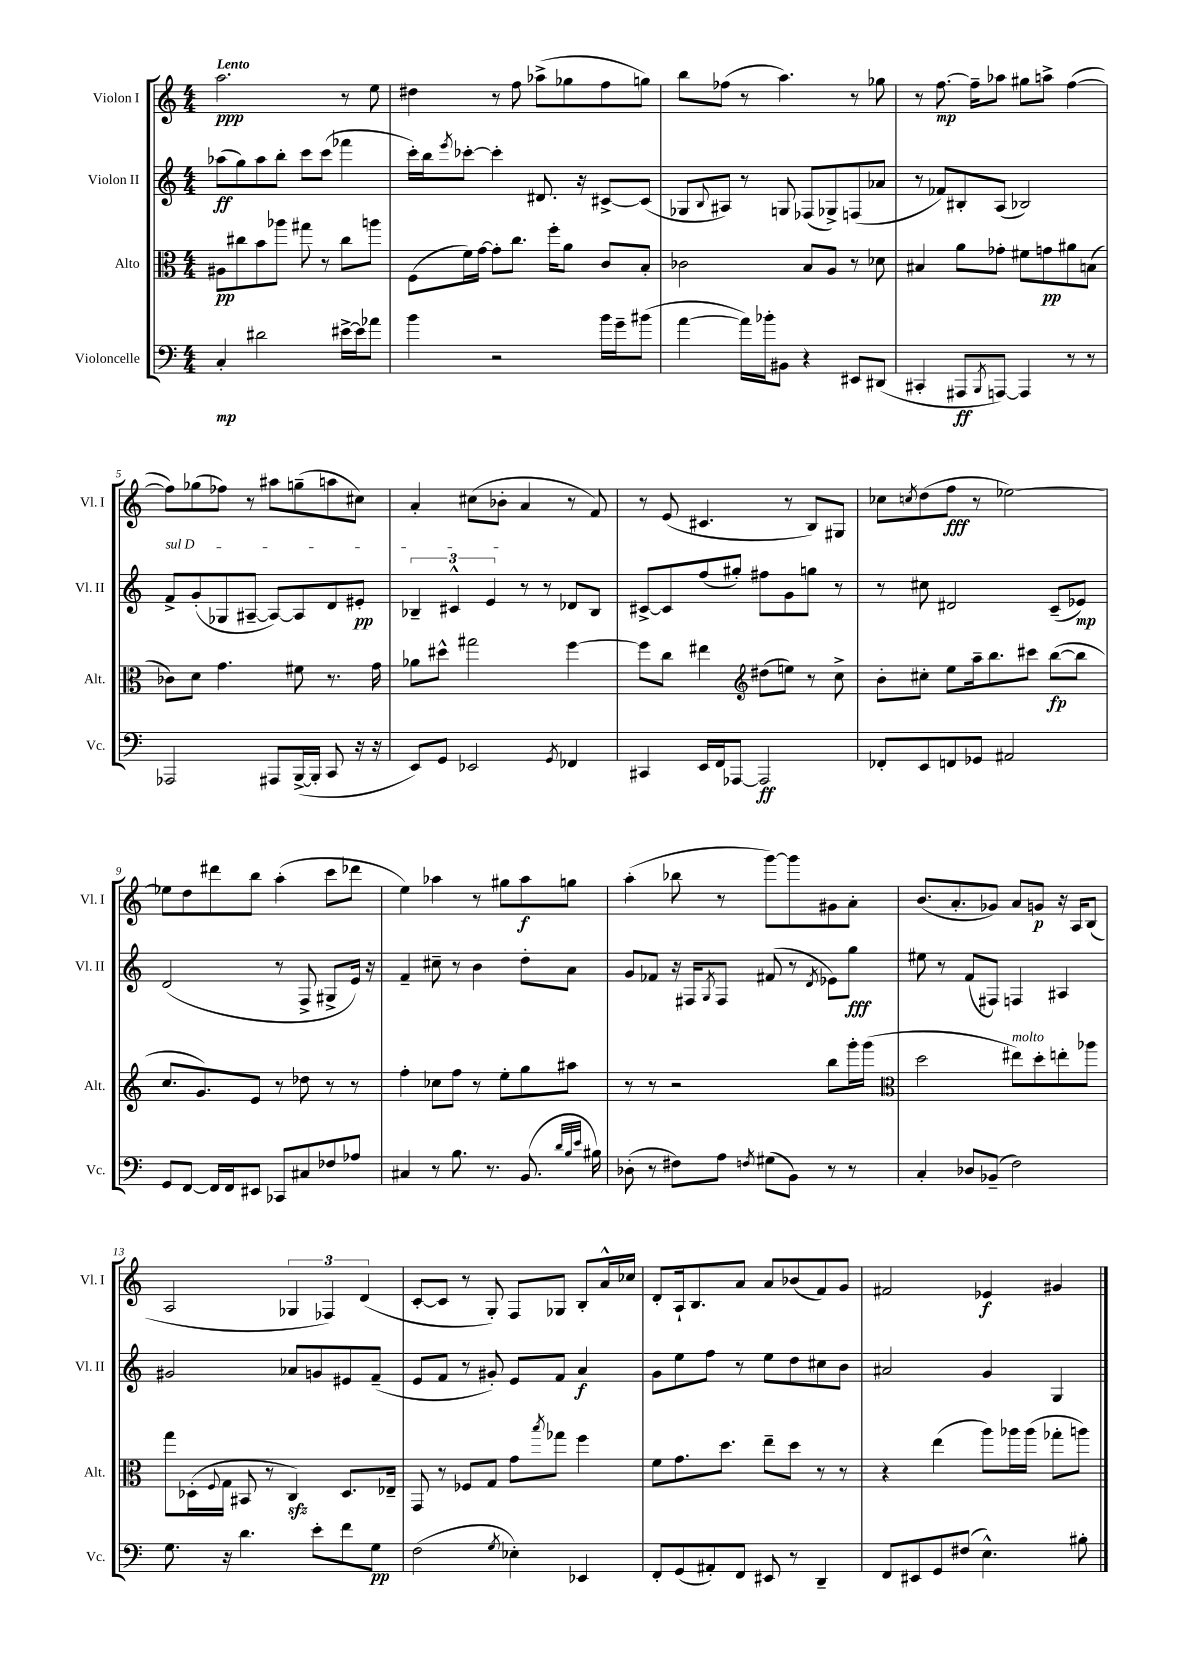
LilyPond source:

<<
\new StaffGroup <<
\new Staff = "s0" \with { instrumentName = "Violon I" shortInstrumentName = "Vl. I" } {
    \clef treble \key c \major \numericTimeSignature \time 4/4 \tempo "Lento"
    a''2.\ppp r8 e''8 |
    dis''4 r8 f''8 aes''8->( ges''8 f''8 g''8) |
    b''8 fes''8( r8 a''4.) r8 ges''8 |
    r8 f''8.~\mp f''16-- aes''8 gis''8 a''8-> f''4~( |
    f''8) ges''8( fes''8) r8 ais''8 g''8--( a''8 cis''8) |
    a'4-. cis''8( bes'8-. a'4 r8 f'8) |
    r8 e'8( cis'4. r8 b8) gis8 |
    ces''8 \acciaccatura { c''8 } d''8( f''8\fff r8 ees''2~) |
    ees''8 d''8 dis'''8 b''8 a''4-.( c'''8 des'''8 |
    e''4) aes''4 r8 gis''8 aes''8\f g''8 |
    a''4-.( bes''8 r8 g'''8~) g'''8 gis'8 a'8-. |
    b'8.( a'8.-. ges'8) a'8 g'8\p r16 a16 b8( |
    a2 \tuplet 3/2 { ges4 fes4) d'4( } |
    c'8~-. c'8 r8 g8-.) f8 ges8 b8-. a'16-^ ces''16 |
    d'8-. a16-! b8. a'8 a'8 bes'8( f'8) g'8 |
    fis'2 ees'4\f gis'4 \bar "|." |
}
\new Staff = "s1" \with { instrumentName = "Violon II" shortInstrumentName = "Vl. II" } {
    \clef treble \key c \major \numericTimeSignature \time 4/4
    aes''8\ff( g''8) aes''8 b''8-. c'''8 c'''8( fes'''4 |
    c'''16-.) b''16 \acciaccatura { e'''8 } ces'''8~-. ces'''4-. dis'8. r16 cis'8~-> cis'8( |
    ges8 \appoggiatura { b8 } ais8) r8 g8 fes8( ges8->) f8( aes'8 |
    r8 fes'8) bis8-. a8( bes2) |
    \once \override TextSpanner.bound-details.left.text = \markup { \italic "sul D" } f'8->\startTextSpan g'8-.( ges8 ais8~-- ais8~) ais8 d'8 eis'8-.\pp |
    \tuplet 3/2 { bes4-- cis'4-^ e'4\stopTextSpan } r8 r8 des'8 bes8 |
    cis'8~-> cis'8 f''8( gis''8-.) fis''8 g'8 g''8 r8 |
    r8 cis''8 dis'2 c'8--( ees'8\mp) |
    d'2( r8 f8-> gis8-> e'16) r16 |
    f'4-- cis''8-- r8 b'4 d''8-. a'8 |
    g'8 fes'8 r16 fis16 \acciaccatura { g8 } fis8 fis'8( r8 \acciaccatura { d'8 } ees'8) g''8\fff |
    eis''8 r8 f'8( fis8) f4 ais4 |
    gis'2 aes'8 g'8 eis'8 f'8--( |
    e'8 f'8 r8 gis'8-.) e'8 f'8 a'4\f |
    g'8 e''8 f''8 r8 e''8 d''8 cis''8 b'8 |
    ais'2 g'4 g4 \bar "|." |
}
\new Staff = "s2" \with { instrumentName = "Alto" shortInstrumentName = "Alt." } {
    \clef alto \key c \major \numericTimeSignature \time 4/4
    ais8\pp cis''8 b'8 aes''8 gis''8 r8 cis''8 a''8 |
    f8( f'16) g'16~ g'8-. c''8. f''16-. a'8 c'8 b8-. |
    ces'2 b8 a8 r8 des'8 |
    bis4 a'8 ges'8-. fis'8 g'8\pp ais'8 b8( |
    ces'8) d'8 g'4. fis'8 r8. g'16 |
    aes'8 dis''8-^ gis''2 f''4~ |
    f''8 c''8 eis''4 \clef treble dis''8( e''8) r8 c''8-> |
    b'8-. cis''8-. e''8 a''16-- b''8. cis'''8 b''8~\fp( b''8 |
    c''8. g'8.) e'8 r8 des''8 r8 r8 |
    f''4-. ces''8 f''8 r8 e''8-. g''8 ais''8 |
    r8 r8 r2 b''8 g'''16-. g'''16( |
    \clef alto d''2 eis''8^\markup { \italic "molto" }) d''8-. e''8-. aes''8 |
    g''8 des16-.( \appoggiatura { f8 } g16 bis,8 r8 c4\sfz) des8. ees16-- |
    g,8 r8 fes8 g8 g'8 \acciaccatura { b''8 } ges''8 f''4 |
    f'8 g'8. d''8. e''8-- d''8 r8 r8 |
    r4 e''4( a''8) aes''16 aes''16( ges''8-. a''8) \bar "|." |
}
\new Staff = "s3" \with { instrumentName = "Violoncelle" shortInstrumentName = "Vc." } {
    \clef bass \key c \major \numericTimeSignature \time 4/4
    c4-.\mp dis'2 eis'16~-> eis'16 aes'8 |
    b'4 r2 b'16 g'16-- bis'8( |
    a'4~ a'16) bes'16-. bis,8 r4 eis,8 dis,8( |
    cis,4-. ais,,8\ff \acciaccatura { b,,8 } a,,8~) a,,4 r8 r8 |
    aes,,2 ais,,8 b,,16~->( b,,16-. c,8 r16 r16 |
    e,8) g,8 ees,2 \acciaccatura { g,8 } fes,4 |
    cis,4 e,16 f,16 aes,,8~ aes,,2\ff |
    fes,8-. e,8 f,8 ges,8 ais,2 |
    g,8 f,8~ f,16 f,16 eis,8 ces,8 cis8 fes8 aes8 |
    cis4 r8 b8. r8. b,8.( \grace { d'32 b32 e'32 } bis16) |
    des8-.( r8 fis8) a8 \acciaccatura { f8 } gis8( b,8) r8 r8 |
    c4-. des8 bes,8--( f2) |
    g8. r16 d'4. e'8-. f'8 g8\pp |
    f2( \acciaccatura { g8 } ees4-.) ees,4 |
    f,8-. g,8( ais,8-.) f,8 eis,8 r8 d,4-- |
    f,8 eis,8 g,8 fis8( e4.-^) bis8-. \bar "|." |
}
>>
>>
